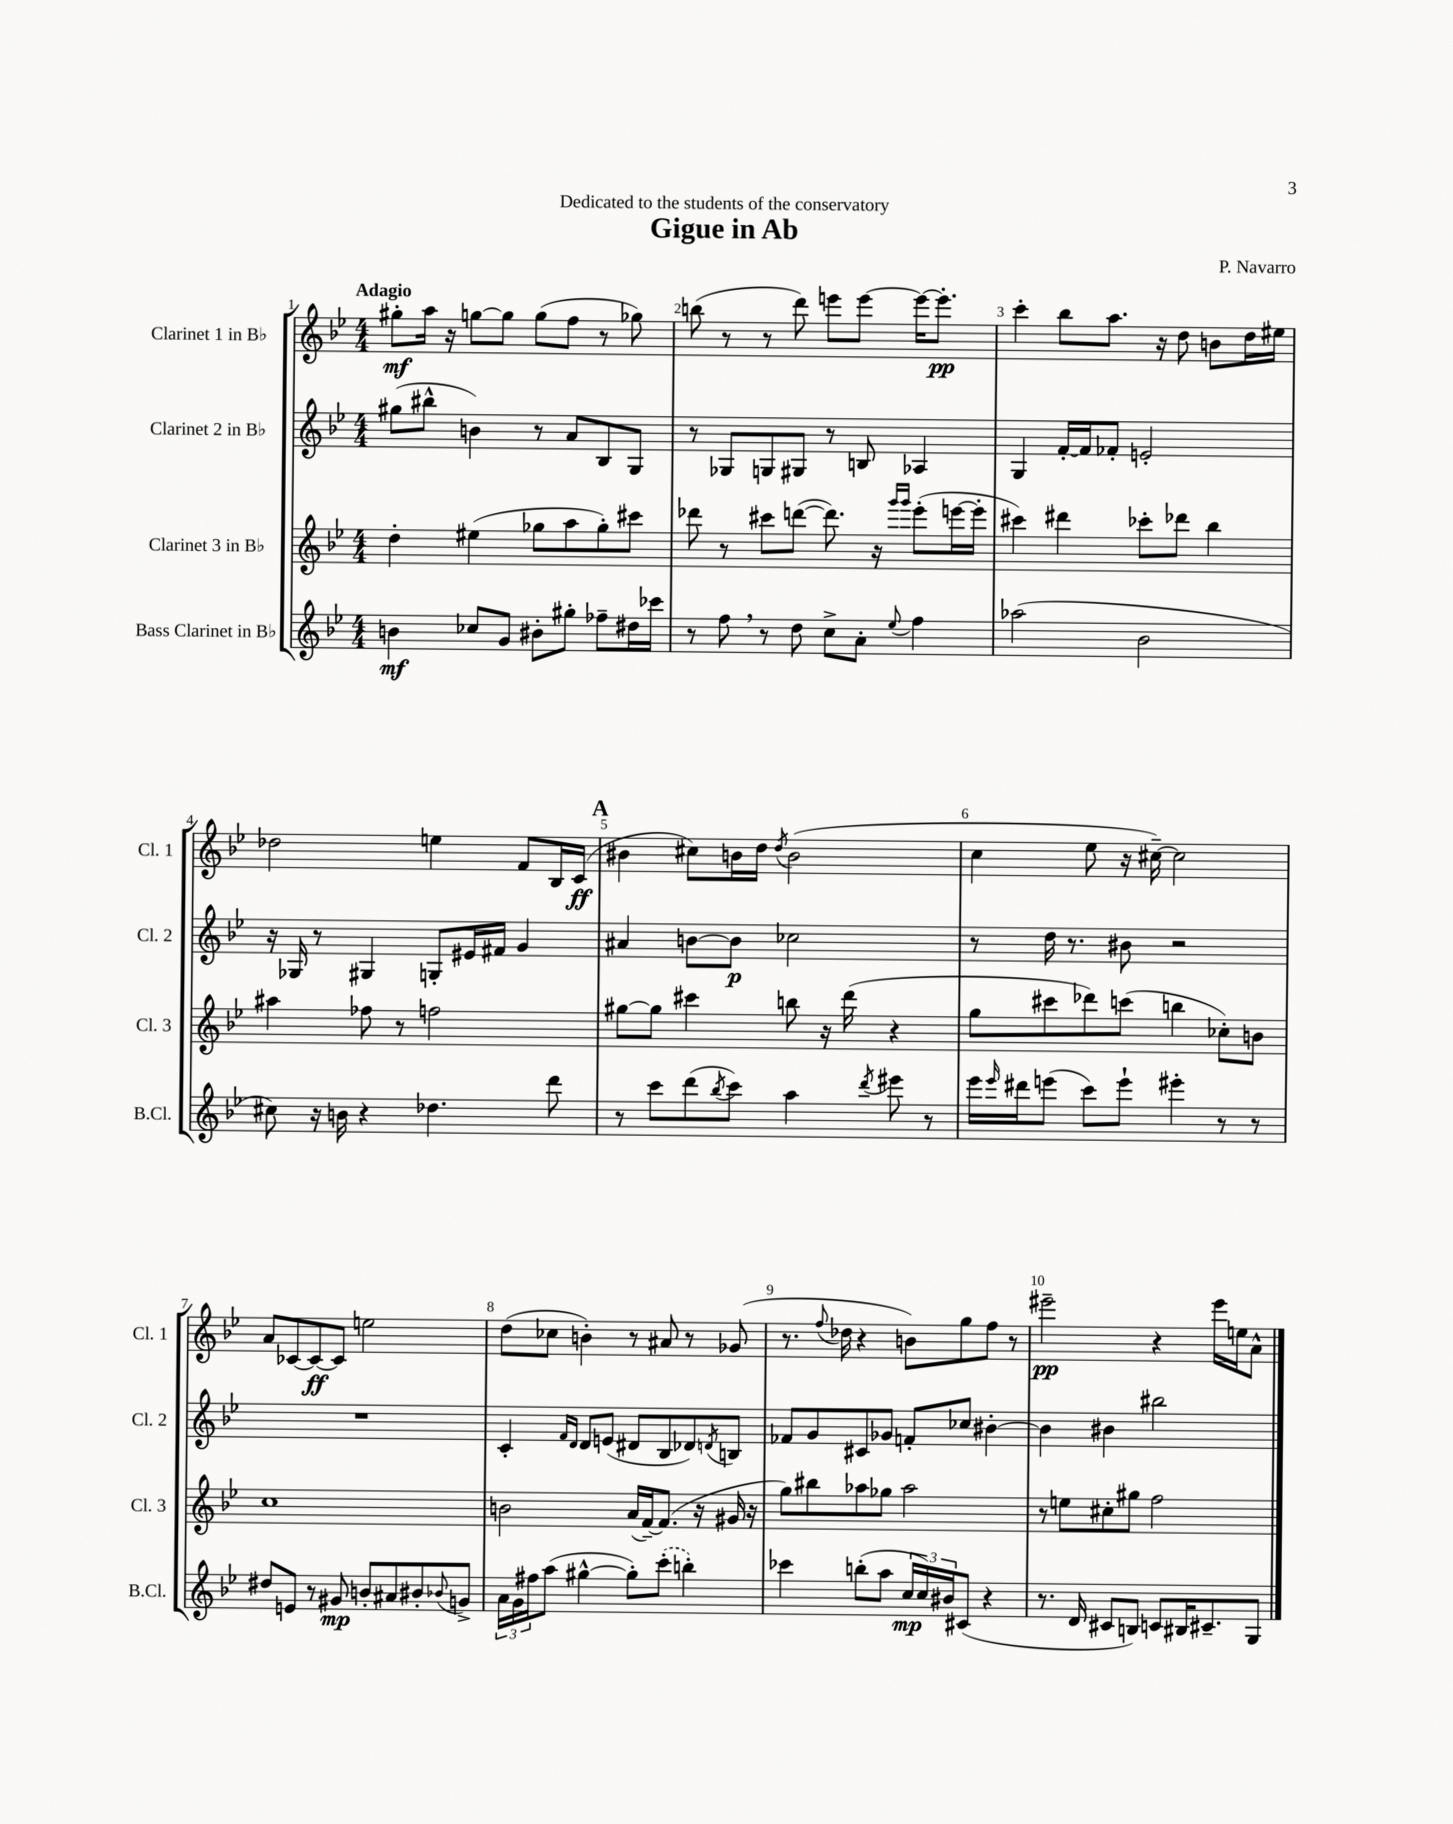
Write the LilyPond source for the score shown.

\header { title = "Gigue in Ab" composer = "P. Navarro" dedication = "Dedicated to the students of the conservatory" }
<<
\new StaffGroup <<
\new Staff = "s0" \with { instrumentName = "Clarinet 1 in Bb" shortInstrumentName = "Cl. 1" } {
    \clef treble \key bes \major \numericTimeSignature \time 4/4 \tempo "Adagio"
    gis''8-.\mf a''16 r16 g''8~ g''8 g''8( f''8 r8 ges''8) |
    b''8( r8 r8 d'''8) e'''8 e'''8~ e'''16~ e'''8.-.\pp |
    c'''4-. bes''8 a''8. r16 d''8 b'8 d''16 eis''16 |
    des''2 e''4 f'8 bes16 c'16\ff( |
    \mark \markup { \bold "A" } bis'4 cis''8) b'16 d''16 \acciaccatura { d''8 } b'2( |
    c''4 ees''8 r16 cis''16~--) cis''2 |
    a'8 ces'8~ ces'8~\ff ces'8 e''2 |
    d''8( ces''8 b'4-.) r8 ais'8 r8 ges'8( |
    r8. \appoggiatura { f''8 } des''16 r4 b'8) g''8 f''8 r8 |
    eis'''2--\pp r4 eis'''16 e''16 a'8-^ \bar "|." |
}
\new Staff = "s1" \with { instrumentName = "Clarinet 2 in Bb" shortInstrumentName = "Cl. 2" } {
    \clef treble \key bes \major \numericTimeSignature \time 4/4
    gis''8( bis''8-^ b'4) r8 a'8 bes8 g8 |
    r8 ges8 g8 gis8 r8 b8 aes4 |
    g4 f'16~-. f'16 fes'8-. e'2-. |
    r16 ges16 r8 gis4 g8-. eis'16 fis'16 g'4 |
    \mark \markup { \bold "A" } ais'4 b'8~ b'8\p ces''2 |
    r8 d''16 r8. bis'8 r2 |
    R1 |
    c'4-. \grace { f'16 d'16 } d'8 e'8( dis'8 bes8 des'8) \acciaccatura { d'8 } b8 |
    fes'8 g'8 cis'8 ges'8 f'8-. ces''8 bis'4~-. |
    bis'4 bis'4 bis''2 \bar "|." |
}
\new Staff = "s2" \with { instrumentName = "Clarinet 3 in Bb" shortInstrumentName = "Cl. 3" } {
    \clef treble \key bes \major \numericTimeSignature \time 4/4
    d''4-. eis''4( ges''8 a''8 ges''8-.) cis'''8 |
    des'''8 r8 cis'''8 d'''8~( d'''8.) r16 \grace { g'''16 g'''16 } ees'''8-.( e'''16~ e'''16-. |
    cis'''4) dis'''4 ces'''8-. des'''8 bes''4 |
    ais''4 fes''8 r8 f''2 |
    \mark \markup { \bold "A" } gis''8~ gis''8 cis'''4 b''8 r16 d'''16( r4 |
    g''8 cis'''8 des'''8) c'''8( b''4 ces''8-.) b'8 |
    c''1 |
    b'2 a'16( f'16~--) f'8.( r16 gis'16 r16 |
    g''8) bis''8 aes''8 ges''8 aes''2 |
    r8 e''8 cis''8-. gis''8 f''2 \bar "|." |
}
\new Staff = "s3" \with { instrumentName = "Bass Clarinet in Bb" shortInstrumentName = "B.Cl." } {
    \clef treble \key bes \major \numericTimeSignature \time 4/4
    b'4\mf ces''8 g'8 bis'8-. gis''8-. fes''8-- dis''16 ces'''16 |
    r8 f''8 \breathe r8 d''8 c''8-> a'8-. \appoggiatura { ees''8 } f''4 |
    aes''2( bes'2 |
    cis''8) r16 b'16 r4 des''4. d'''8 |
    \mark \markup { \bold "A" } r8 c'''8 d'''8( \acciaccatura { bes''8 } c'''8) a''4 \acciaccatura { d'''8 } eis'''8 r8 |
    ees'''16 \grace { ees'''16 } dis'''16 e'''8( c'''8) e'''8-! eis'''4-. r8 r8 |
    dis''8 e'8 r8 gis'8\mp b'8-. ais'8 bis'8-. \appoggiatura { bes'8 } g'8-> |
    \tuplet 3/2 { a'16 g'16 fis''16 } a''8( gis''4~-^ gis''8-.) \once \slurDashed c'''8-.( b''4-.) |
    ces'''4 b''8-.( a''8 \tuplet 3/2 { c''16\mp c''16) bis'16 } cis'8( r4 |
    r8. d'16 cis'8 b8) c'8 bis16 cis'8.-- g8 \bar "|." |
}
>>
>>
\layout { \context { \Score \override BarNumber.break-visibility = ##(#f #t #t) barNumberVisibility = #all-bar-numbers-visible } }
